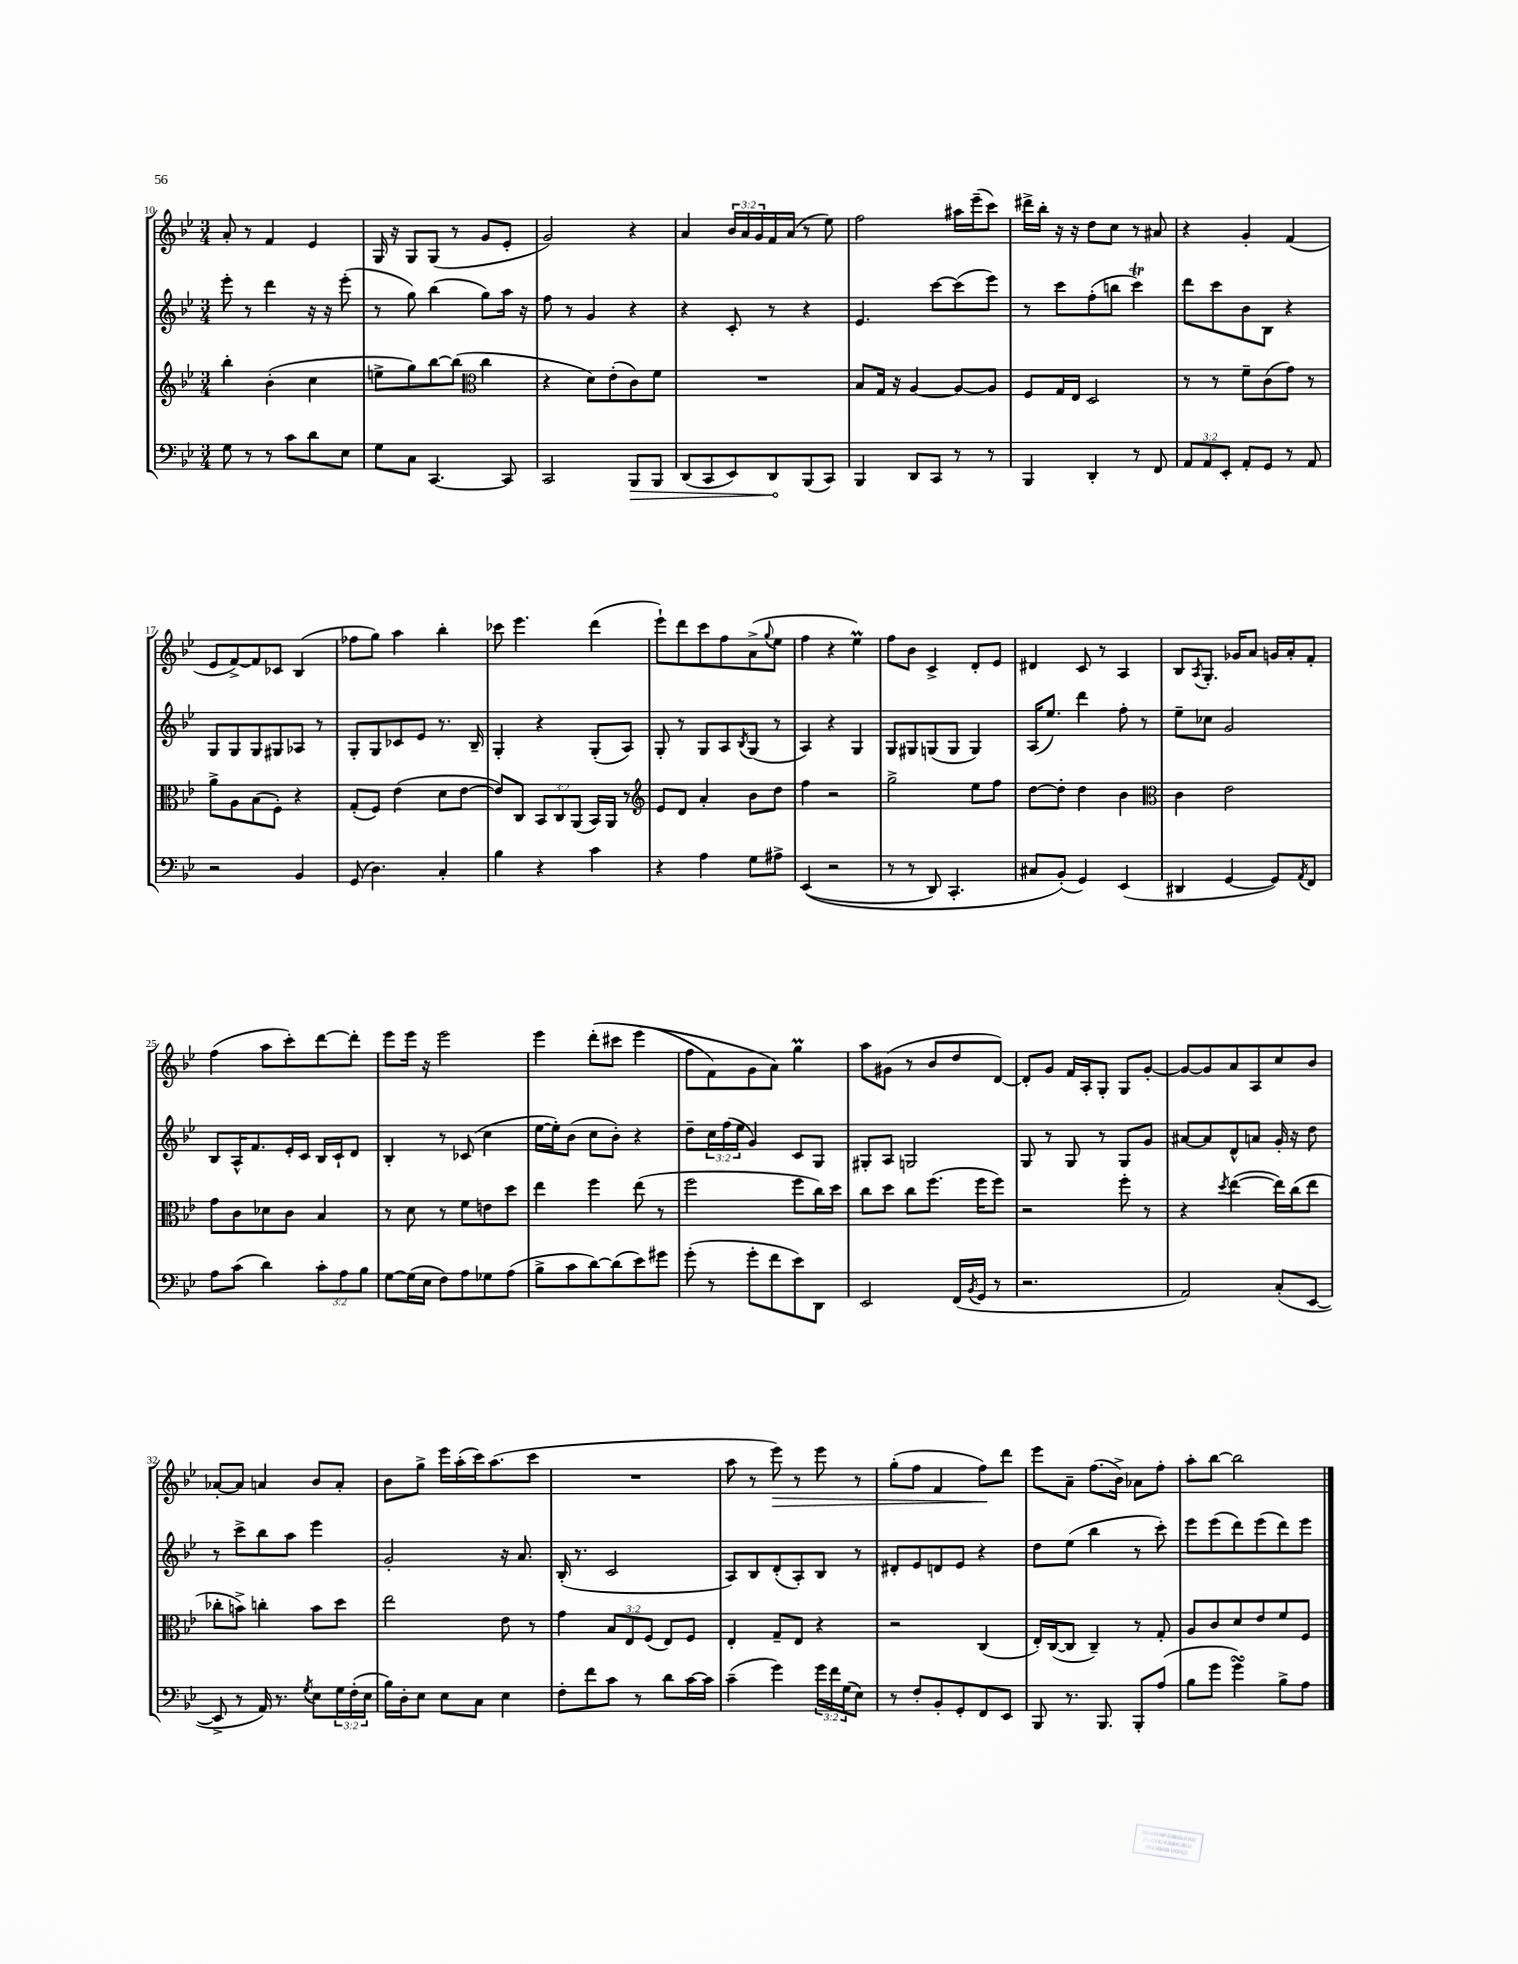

**kern	**kern	**kern	**kern
*staff4	*staff3	*staff2	*staff1
*clefF4	*clefG2	*clefG2	*clefG2
*k[b-e-]	*k[b-e-]	*k[b-e-]	*k[b-e-]
*M3/4	*M3/4	*M3/4	*M3/4
8G	4bb-'	8eee-'	8a'
8r	.	8r	8r
8r	(4b-'	4ddd	4f
8c	.	.	.
8d	4cc	16r	4e-
.	.	16r	.
8E-	.	(8eee-'	.
=	=	=	=
8G	8ee^	8r	16G
.	.	.	16r
8C	8gg)	8gg)	8G
[4.CC	[8bb-	(4bb-	(8G
.	(8bb-]	.	8r
*	*clefC3	*	*
.	4cc	8gg)	8g
8CC]	.	16aa	8e-'
.	.	16r	.
=	=	=	=
2CC	4r	8ff	2g)
.	.	8r	.
.	8d)	4g	.
.	(8e-'	.	.
8BBB-	8c)	4r	4r
8BBB-	8f	.	.
=	=	=	=
(8DD	2.r	4r	4a
8CC	.	.	.
8EE-)	.	8c'	24b-
.	.	.	24a
.	.	.	24g
8DD	.	8r	16f
.	.	.	(16a
(8BBB-	.	4r	8r
8CC)	.	.	8ee-)
=	=	=	=
4BBB-	8B-	4.e-	2ff
.	16G	.	.
.	16r	.	.
8DD	[4A	.	.
8CC	.	[8ccc	.
8r	8A_	(8ccc]	16aa#
.	.	.	(16eee-~
8r	8A]	8eee-)	8ccc)
=	=	=	=
4BBB-	8F	8r	16ddd#^
.	.	.	16bb-'
.	16G	8ccc	16r
.	16E-	.	16r
4DD'	2D	(8ff'	8dd
.	.	8bb	8cc
8r	.	4ccc)	8r
8FF	.	.	8a#
=	=	=	=
12AA	8r	8ddd	4r
12AA	.	.	.
.	8r	8ccc	.
12EE-'	.	.	.
8AA'	8f~	8b-	4g'
8GG	(8c	8B-	.
8r	8g)	4r	(4f
8AA	8r	.	.
=	=	=	=
2r	8a^	8G	8e-
.	8A	8G	[8f^)
.	(8B-	8G	8f]
.	8F')	8G#	8c-
4BB-	4r	8A-	(4B-
.	.	8r	.
=	=	=	=
(8GG	(8G'	8G'	8ff-
4.D)	8F)	8G	8gg)
.	(4e-	8c-	4aa
.	.	8e-	.
4C'	8d	8.r	4bb-'
.	[8e-	.	.
.	.	16B-~	.
=	=	=	=
4B-	8e-])	4G'	8ccc-
.	8C	.	4.eee-
4r	12BB-	4r	.
.	12C	.	.
.	(12AA	.	.
4c	16BB-)	(8G'	(4ddd
.	16AA	.	.
.	8r	8A)	.
=	=	=	=
*	*clefG2	*	*
4r	8e-	8G'	8eee-`)
.	8d	8r	8ddd
4A	4a'	8G	8ccc
.	.	8A	8ff
.	.	8qB-	.
8G	8b-	(8G	(8a^
.	.	.	8qqgg
8A#^	8dd	8r	8ee-
=	=	=	=
&((4EE-	4ff	4A)	4ff
2r	2r	4r	4r
.	.	4G	4ee-)
=	=	=	=
8r	2gg^	8G	8ff
8r	.	8G#	8b-
8DD)	.	(8G	4c^
4.CC'	.	8G	.
.	8ee-	4G)	8d'
.	8ff	.	8e-
=	=	=	=
8C#	[8dd	(16A	4d#
.	.	8.ee-)	.
(8BB-'&)	8dd']	.	.
4GG)	4dd	4ddd	8c
.	.	.	8r
(4EE-	4b-	8ff'	4A
.	.	8r	.
=	=	=	=
*	*clefC3	*	*
4DD#	4c	8ee-~	8B-
.	.	.	8qA
.	.	8cc-	8.G'
[4GG	2e-	2g	.
.	.	.	16g-
.	.	.	8a
8GG])	.	.	16g
.	.	.	16a'
8qAA	.	.	.
8FF	.	.	8f'
=	=	=	=
8A	8g	8B-	(4ff
(8c	8c	16A^^	.
.	.	8.f	.
4d)	8d-	.	8aa
.	8c	16e-'	8ccc')
.	.	16c	.
12c'	4B-	16B-	[8ddd
.	.	16c`	.
12A	.	.	.
.	.	8d	8ddd']
12B-	.	.	.
=	=	=	=
[8G	8r	4B-'	8eee-
(16G]	8d	.	16eee-
16E-	.	.	16r
8F)	8r	8r	2eee-
8A	8f	(8c-	.
8G-	8e	4cc	.
(8A	8dd	.	.
=	=	=	=
8B-^	4ee-	[16ee-	4eee-
.	.	16ee-'])	.
8c	.	(8b-	.
[8d)	4ff	8cc	&(8ddd'
(8d]	.	8b-')	8ccc#
8e-)	(8ee-	4r	(4eee-
8g#	8r	.	.
=	=	=	=
(8g'	2ff	8dd~	8ff
8r	.	24cc	8f)
.	.	(24ff	.
.	.	24ee-	.
8g'	.	4g)	8g
8f	.	.	8a&)
8e-)	8ff	8c	4gg
8DD	16cc)	8G	.
.	16dd	.	.
=	=	=	=
2EE-	8cc	8G#'	8aa
.	8dd	8A	(8g#
.	8cc	2G	8r
.	(8.ff	.	8b-
(16FF	.	.	8dd
8qBB-	.	.	.
16GG	16ff	.	.
8r	8ff)	.	[8d)
=	=	=	=
2.r	2r	8G	8d']
.	.	8r	8g
.	.	8G	16f
.	.	.	16A'
.	.	8r	8G'
.	8ff'	8G	8G
.	8r	8g	[8g'
=	=	=	=
2AA)	4r	[8a#	8g_
.	.	8a#]	8g]
.	8qdd	.	.
.	([4ee-	8d^^	8a
.	.	8a	8A
(8C'	16ee-])	16g'	8cc
.	(16cc	16r	.
[8EE-	8ee-	8dd	8b-
=	=	=	=
8EE-^]	8cc-'	8r	[8a-'
8r	8b^)	8ccc^	8a-]
16AA)	4cc'	8bb-	4a
8.r	.	.	.
.	.	8aa	.
8qG	.	.	.
8E-	8b	4eee-	8b-
24G	8dd	.	8a'
(24F'	.	.	.
24E-	.	.	.
=	=	=	=
16B-)	2ee-	2g'	8b-
16D'	.	.	.
8E-	.	.	8gg^
8E-	.	.	16eee-
.	.	.	(16aa'
8C	.	.	16ccc)
.	.	.	(8.aa
4E-	8e-	16r	.
.	.	8.a	.
.	8r	.	8ccc
=	=	=	=
8F'	4g	(16B-'	2.r
.	.	8.r	.
8f	.	.	.
8c	12B-	2c	.
.	12E-	.	.
8r	.	.	.
.	(12F	.	.
8d	8E-)	.	.
[16c	8F	.	.
16c]	.	.	.
=	=	=	=
(4c~	4E-'	8A)	8aa
.	.	8B-	8r
4g)	8G~	(8d'	8eee-)
.	8E-	8A')	8r
24g	4r	8B-	8eee-
24f	.	.	.
(24G	.	.	.
8E-)	.	8r	8r
=	=	=	=
8r	2r	8d#'	(8gg'
8F'	.	8e-	8ff
8BB-'	.	8d	4f
8GG'	.	8e-	.
8FF	(4C	4r	8ff)
8EE-	.	.	8ddd
=	=	=	=
8BBB-	16E-')	8dd	8eee-
.	([16C	.	.
8.r	8C]	(8ee-	8a~
.	4C~)	4bb-	(8.ff
8.BBB-	.	.	.
.	.	.	16b-^)
8BBB-'	8r	8r	8a-
(8A	8G'	8ccc')	8ff'
=	=	=	=
8B-	8A	8eee-	8aa'
8g	8c	(8eee-	[8bb-
4g)	8d	8ddd)	2bb-]
.	8e-	(8eee-	.
8B-^	8f	8ddd)	.
8A	8F	8eee-	.
==	==	==	==
*-	*-	*-	*-
